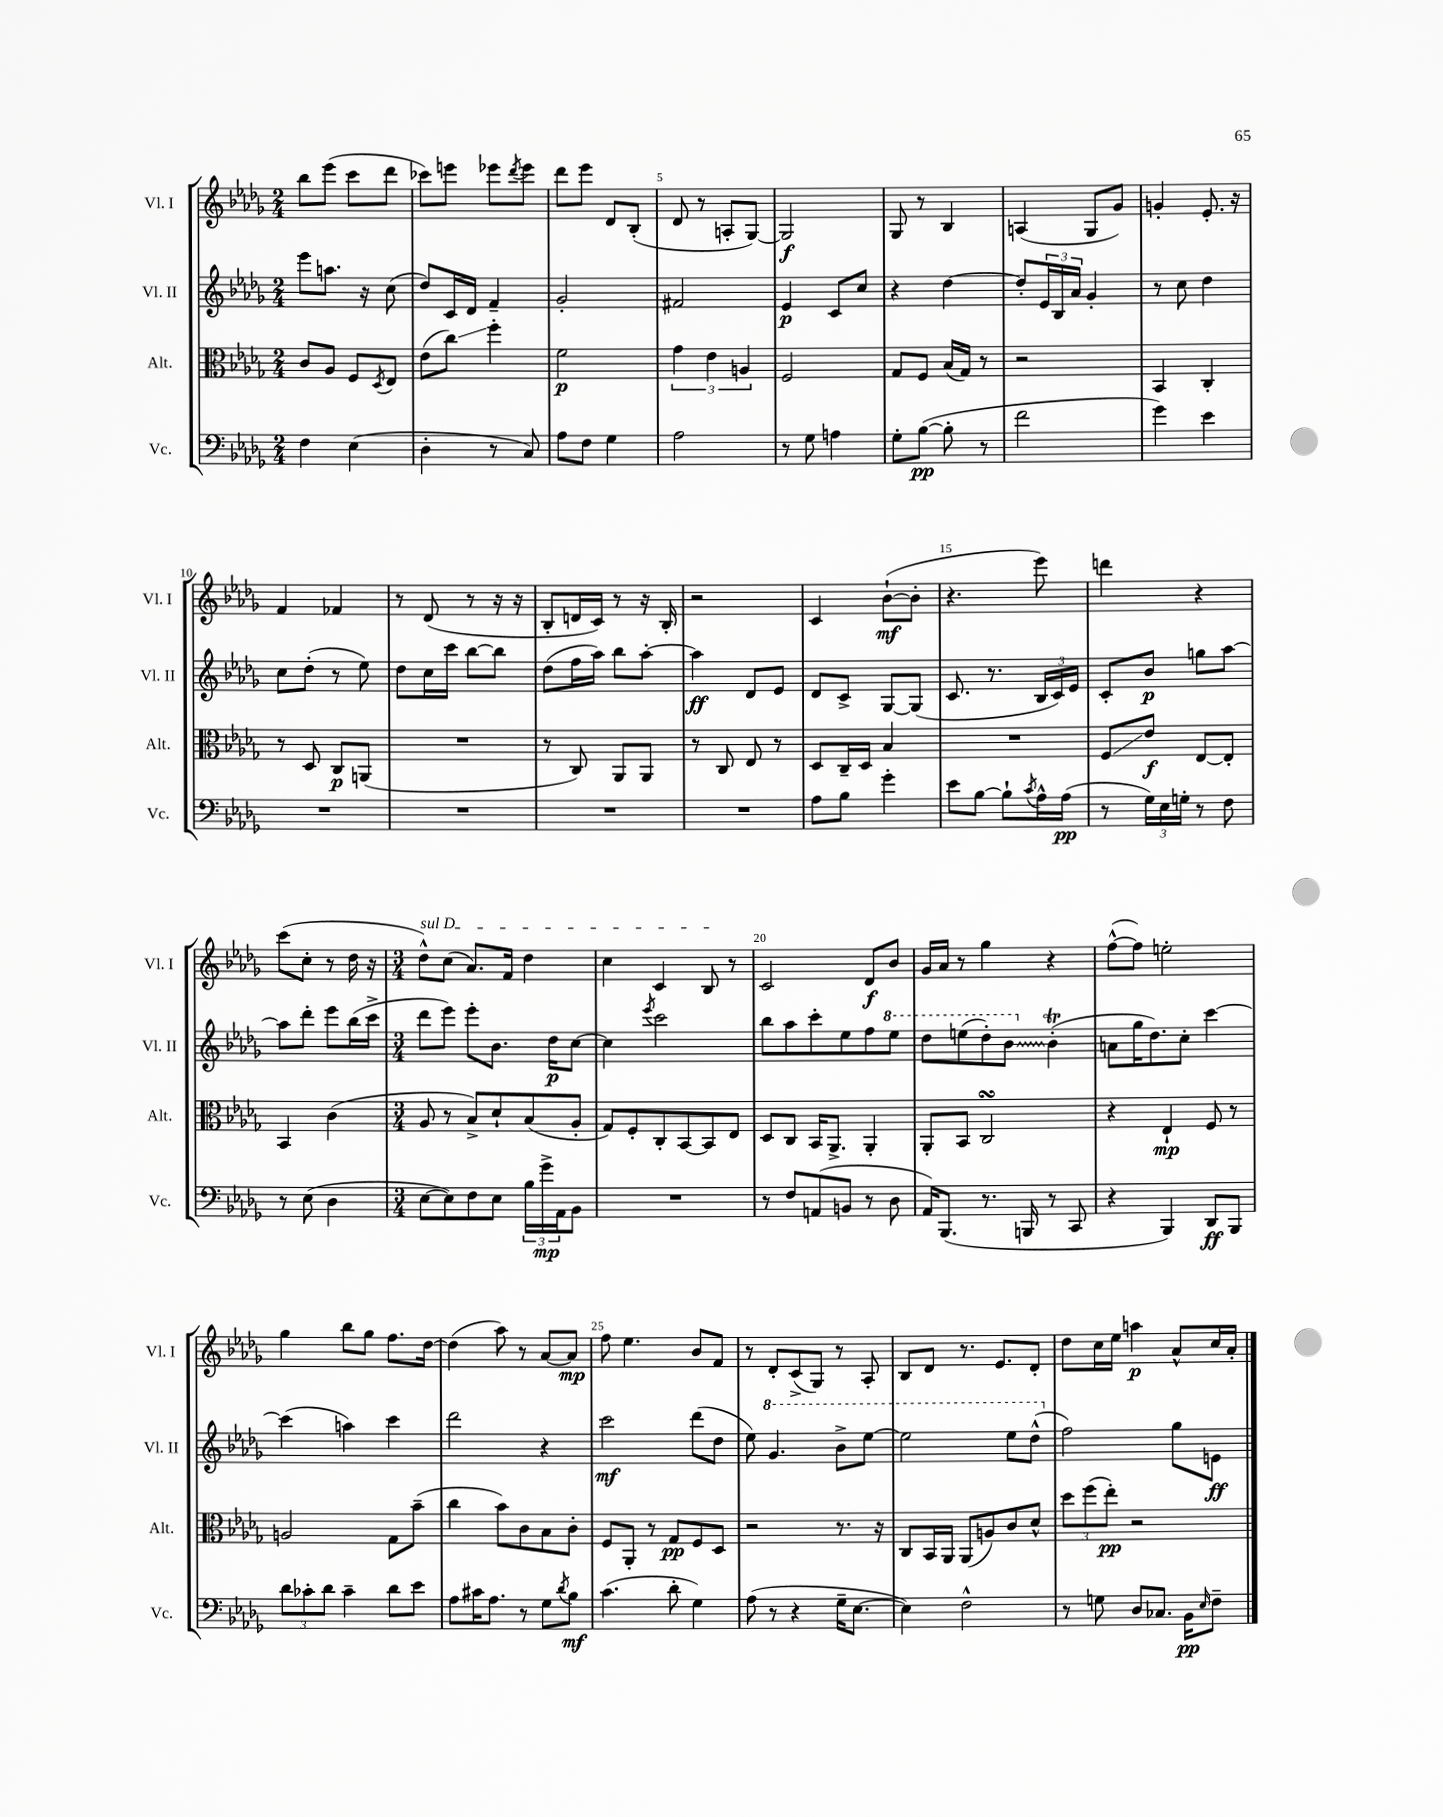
<<
\new StaffGroup <<
\new Staff = "s0" \with { instrumentName = "Vl. I" shortInstrumentName = "Vl. I" } {
    \clef treble \key des \major \numericTimeSignature \time 2/4
    bes''8 ees'''8( c'''8 des'''8 |
    ces'''8) e'''8 ees'''8 \acciaccatura { des'''8 } ees'''8 |
    des'''8 ees'''8 des'8 bes8-.( |
    des'8 r8 a8-. ges8~) |
    ges2\f |
    ges8 r8 bes4 |
    a4( ges8 ges'8) |
    g'4-. ees'8.-. r16 |
    f'4 fes'4 |
    r8 des'8( r8 r16 r16 |
    bes8-. d'16 c'16) r8 r16 bes16-. |
    r2 |
    c'4 bes'8~-!\mf( bes'8-. |
    r4. ees'''8) |
    d'''4 r4 |
    c'''8( c''8-. r8 des''16 r16 |
    \numericTimeSignature \time 3/4 \once \override TextSpanner.bound-details.left.text = \markup { \italic "sul D" } des''8-^\startTextSpan) c''8( aes'8.) f'16 des''4 |
    c''4 c'4 bes8\stopTextSpan r8 |
    c'2 des'8\f bes'8 |
    ges'16 aes'16 r8 ges''4 r4 |
    f''8~-^( f''8) e''2-. |
    ges''4 bes''8 ges''8 f''8. des''16~ |
    des''4( aes''8) r8 aes'8~ aes'8\mp |
    f''8 ees''4. bes'8 f'8 |
    r8 des'8-. c'8->( ges8) r8 aes8-. |
    bes8 des'8 r8. ees'8. des'8-. |
    des''8 c''16 ees''16 a''4\p aes'8-^ c''16 aes'16-. \bar "|." |
}
\new Staff = "s1" \with { instrumentName = "Vl. II" shortInstrumentName = "Vl. II" } {
    \clef treble \key des \major \numericTimeSignature \time 2/4
    ees'''8 a''8. r16 c''8( |
    des''8) c'16 des'16 f'4-- |
    ges'2-. |
    fis'2 |
    ees'4\p c'8 c''8 |
    r4 des''4~ |
    des''8-. \tuplet 3/2 { ees'16 bes16 aes'16 } ges'4-. |
    r8 c''8 des''4 |
    c''8 des''8-.( r8 ees''8) |
    des''8 c''16 c'''16 bes''8~ bes''8 |
    des''8( f''16 aes''16) bes''8 aes''8~-. |
    aes''4\ff des'8 ees'8 |
    des'8 c'8-> ges8~ ges8( |
    c'8. r8. \tuplet 3/2 { bes16 c'16) ees'16 } |
    c'8-. bes'8\p g''8 aes''8~ |
    aes''8 des'''8-. ees'''8 bes''16( c'''16-> |
    \numericTimeSignature \time 3/4 des'''8 ees'''8) ees'''8-. bes'8. des''16\p c''8~ |
    c''4 \acciaccatura { ees'''8 } c'''2 |
    bes''8 aes''8 c'''8-. ees''8 f''8 \ottava #1 ees'''8 |
    des'''8 e'''8( des'''8-.) \once \override Glissando.style = #'zigzag bes''8\glissando \ottava #0 bes'4-.\trill( |
    a'8 ges''16 des''8.) c''8-. c'''4~ |
    c'''4( a''4) c'''4 |
    des'''2 r4 |
    c'''2\mf des'''8( des''8 |
    ees''8) \ottava #1 ges''4. bes''8-> ees'''8~ |
    ees'''2 ees'''8 des'''8-^( \ottava #0 |
    f''2) ges''8 e'8\ff \bar "|." |
}
\new Staff = "s2" \with { instrumentName = "Alt." shortInstrumentName = "Alt." } {
    \clef alto \key des \major \numericTimeSignature \time 2/4
    c'8 aes8 f8 \acciaccatura { des8 } ees8 |
    ees'8( c''8\glissando) f''4-. |
    f'2\p |
    \tuplet 3/2 { ges'4 ees'4 a4 } |
    f2 |
    ges8 f8 bes16( ges16) r8 |
    r2 |
    bes,4 c4-. |
    r8 des8 c8\p a,8( |
    R2 |
    r8 c8) aes,8 aes,8 |
    r8 c8 ees8 r8 |
    des8 c16-- des16 bes4 |
    R2 |
    f8\glissando ees'8\f ees8~ ees8-. |
    bes,4 c'4( |
    \numericTimeSignature \time 3/4 aes8 r8 bes8->) des'8-! bes8( aes8-. |
    ges8) f8-. c8-. bes,8~ bes,8 ees8 |
    des8 c8 bes,16 aes,8.-> aes,4-. |
    aes,8-. bes,8 c2\turn |
    r4 ees4-!\mp f8 r8 |
    a2 ges8 bes'8--( |
    c''4 bes'8) c'8 bes8 c'8-. |
    f8 aes,8-. r8 ges8\pp f8 des8 |
    r2 r8. r16 |
    c8 bes,16 aes,16 aes,8( a8) c'8 des'8-^ |
    \tuplet 3/2 { des''8 f''8( ees''8-.\pp) } r2 \bar "|." |
}
\new Staff = "s3" \with { instrumentName = "Vc." shortInstrumentName = "Vc." } {
    \clef bass \key des \major \numericTimeSignature \time 2/4
    f4 ees4( |
    des4-. r8 c8) |
    aes8 f8 ges4 |
    aes2 |
    r8 ges8 a4 |
    ges8-. bes8~\pp( bes8-. r8 |
    f'2 |
    ges'4) ees'4 |
    R2 |
    R2 |
    R2 |
    R2 |
    aes8 bes8 ges'4-. |
    ees'8 bes8~ bes8-! \acciaccatura { c'8 } aes16-^ aes16\pp( |
    r8 \tuplet 3/2 { ges16) ees16 g16-. } r8 f8 |
    r8 ees8( des4 |
    \numericTimeSignature \time 3/4 ees8~ ees8) f8 ees8 \tuplet 3/2 { bes16 ges'16->\mp aes,16 } bes,8 |
    R2. |
    r8 f8 a,8( b,8 r8 des8 |
    aes,16) bes,,8.( r8. b,,16 r8 c,8 |
    r4 bes,,4) des,8\ff bes,,8 |
    \tuplet 3/2 { des'8 ces'8-. des'8 } ces'4-- des'8 ees'8 |
    aes8 cis'16 aes8. r8 ges8 \acciaccatura { des'8 } bes8\mf |
    c'4.( des'8-. ges4) |
    aes8( r8 r4 ges16-- ees8.~ |
    ees4) f2-^ |
    r8 g8 des8 ces8. bes,16\pp \grace { ees16 } f8-- \bar "|." |
}
>>
>>
\layout { \context { \Score currentBarNumber = #2 \override BarNumber.break-visibility = ##(#f #t #t) barNumberVisibility = #(every-nth-bar-number-visible 5) } }
